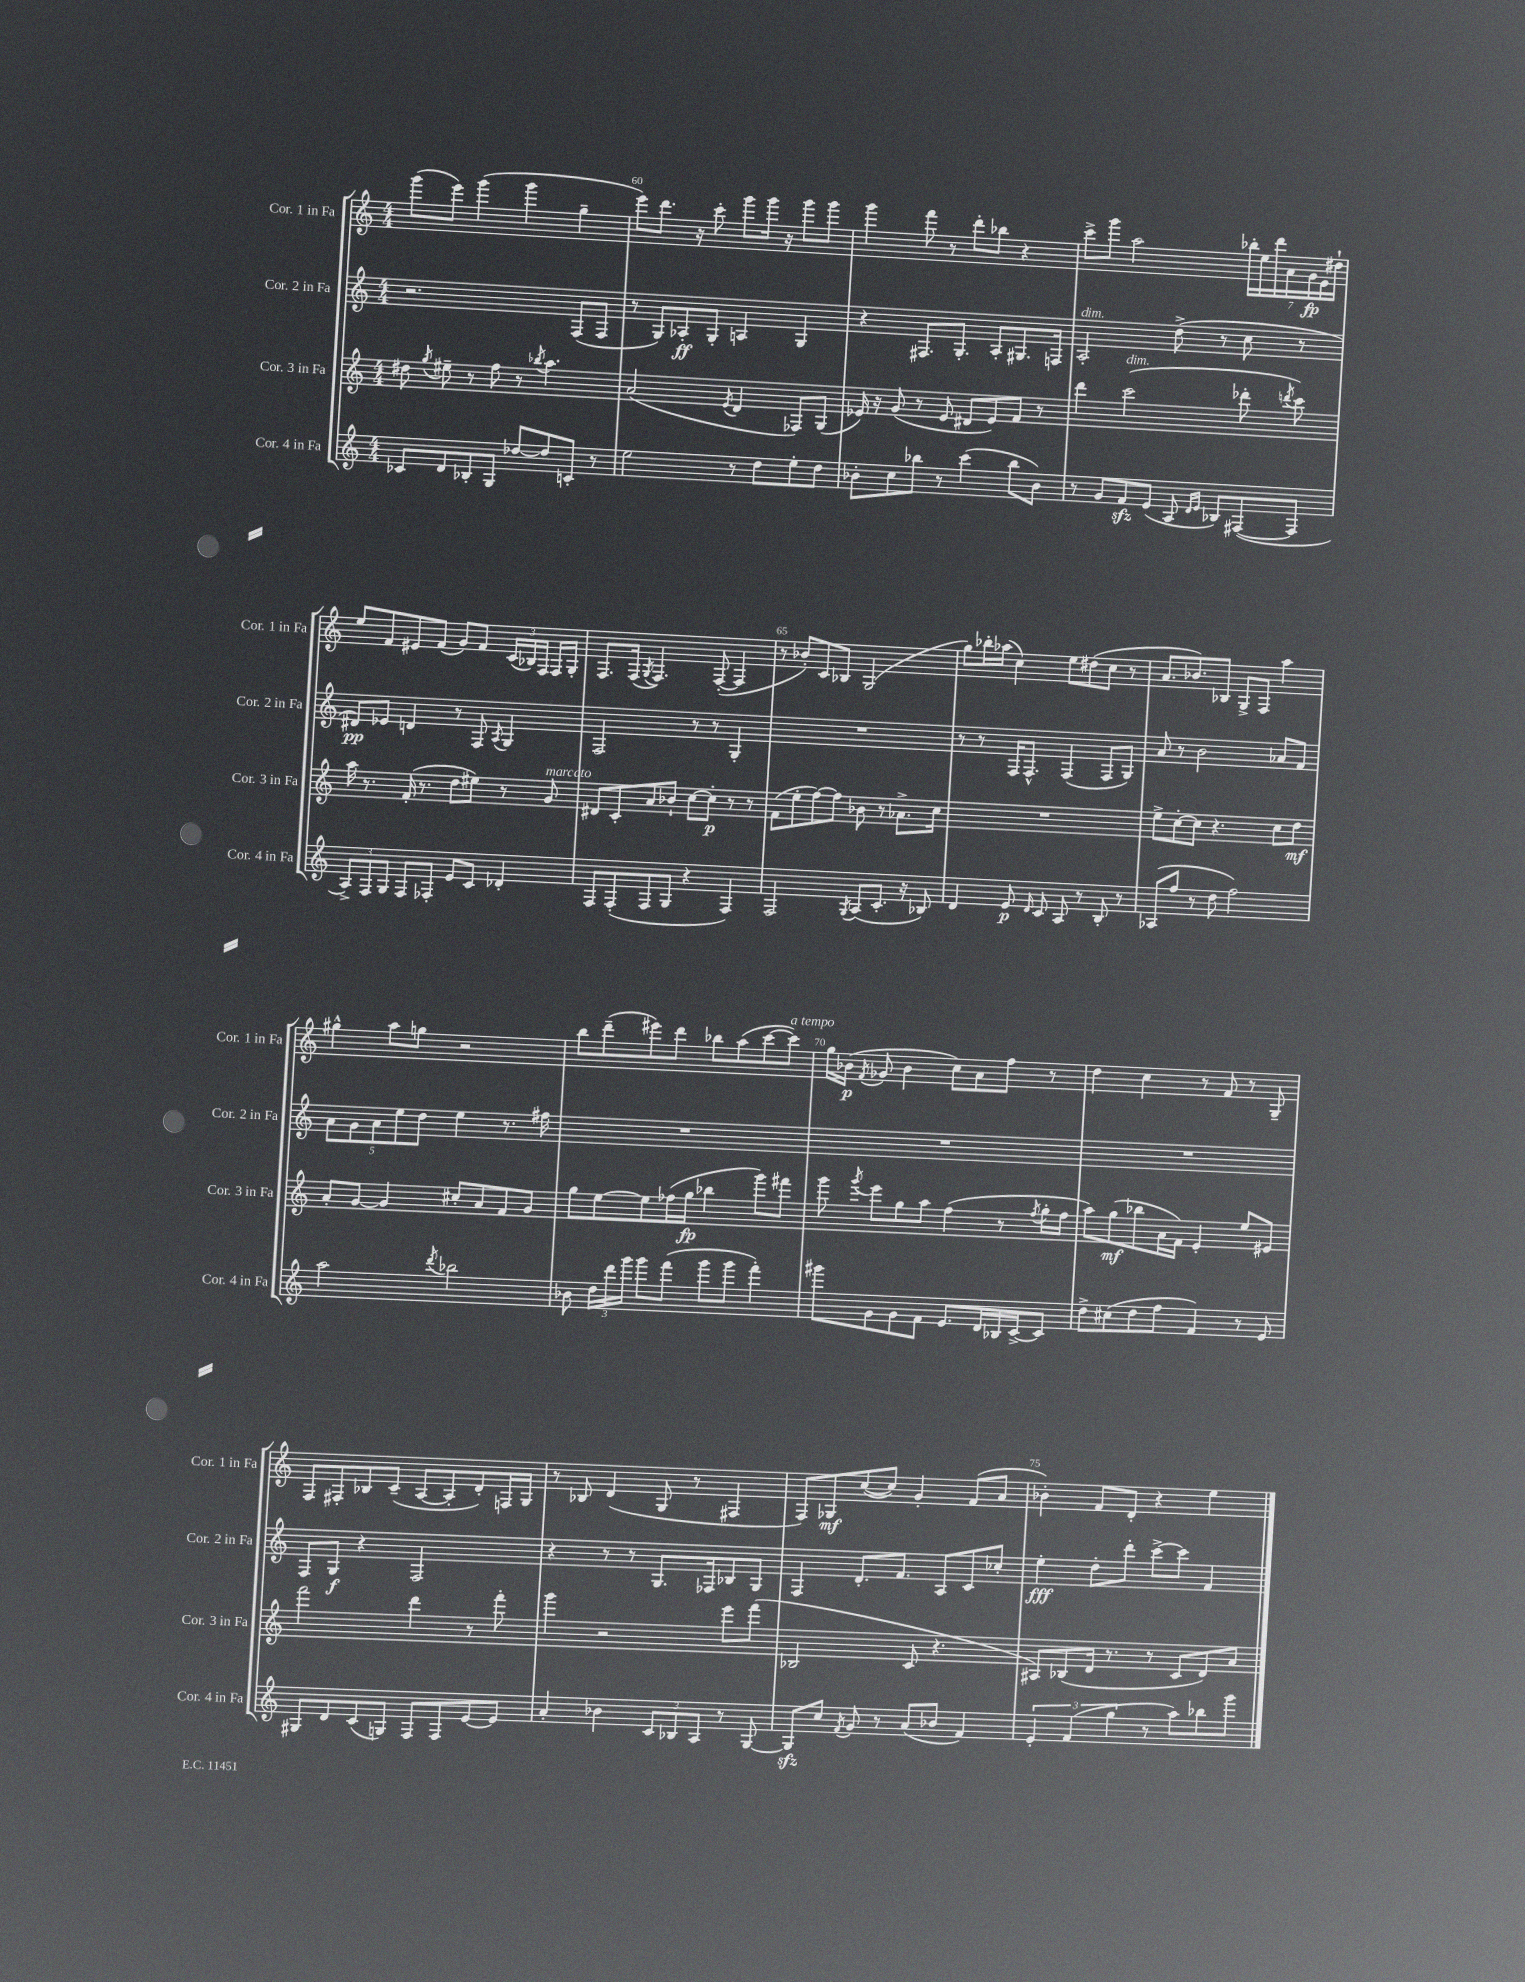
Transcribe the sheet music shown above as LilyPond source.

<<
\new StaffGroup <<
\new Staff = "s0" \with { instrumentName = "Cor. 1 in Fa" shortInstrumentName = "Cor. 1 in Fa" } {
    \clef treble \key c \major \numericTimeSignature \time 4/4
    \autoBeamOff g'''8[( e'''8]) g'''4( g'''4 g''4-- |
    e'''8[) d'''8.] r16 c'''8-. g'''8[ g'''16] r16 g'''8[ g'''8] |
    g'''4 f'''8 r8 d'''8[-. bes''8] r4 |
    c'''8[-> g'''8] a''2 \tuplet 7/4 { bes''16[-. e''16 d'''16 a'16 g'16\fp e'16 dis''16]-! } |
    e''8[ f'8 eis'8 f'8]( g'8[) f'8] \tuplet 3/2 { c'16[( bes16) f16] } f16[ g16]-. |
    f8.[ f16]( \acciaccatura { g8 } f4.) f8~-.( f4 |
    r8 bes'8[-.) c'8 bes8] g2( |
    g''8[) bes''16-. aes''16]( c''4) e''8[ dis''8( c''8] r8 |
    a'8.[ bes'8.) bes8] g8[-> f8] a''4 |
    gis''4-^ a''8[ g''8] r2 |
    b''8[ d'''8--( eis'''8) d'''8] bes''8[ a''8( c'''8~ c'''8]^\markup { \italic "a tempo" }) |
    g''16[ bes'16]\p( \acciaccatura { f'8 } ges'8 bes'4 c''8[) a'8 f''8] r8 |
    d''4 c''4 r8 f'8 r8 g8-- |
    f8[ fis8-. bes8 c'8]--( a8[~ a8-. d'8-.) f16 g16] |
    r8 bes8 d'4( g8 r8 fis4 |
    f8[) ges8\mf c''8~( c''8]) g'4-. f'8[( a'8] |
    bes'4-.) f'8[ d'8]-. r4 e''4 \bar "|." |
}
\new Staff = "s1" \with { instrumentName = "Cor. 2 in Fa" shortInstrumentName = "Cor. 2 in Fa" } {
    \clef treble \key c \major \numericTimeSignature \time 4/4
    \autoBeamOff r2. f8[( f8] |
    r8 g8[) aes8-.\ff g8]-. a4 g4 |
    r4 fis8.[ g8.]-. a8[-. gis8. f16] |
    a2-.^\markup { \italic "dim." } d''8->( r8 c''8 r8 |
    dis'8[\pp) ees'8] d'4 r8 f8 \acciaccatura { a8 } g4 |
    f2 r8 r8 g4-. |
    R1 |
    r8 r8 f16[ f8.]-^ f4( f8[ g8]) |
    a'8 r8 b'2 aes'8[ f'8] |
    \tuplet 5/4 { a'8[ g'8 a'8 e''8 d''8] } e''4 r8. fis''16 |
    R1 |
    R1 |
    R1 |
    f8[ g8]\f r4 f2 |
    r4 r8 r8 g8.[ fes16 bes8 g8] |
    f4 d'8.[-. f'8.] a8[ c'8 ces''8]-. |
    e''4-.\fff d''8[-. d'''8]-. c'''8[~-> c'''8] f'4 \bar "|." |
}
\new Staff = "s2" \with { instrumentName = "Cor. 3 in Fa" shortInstrumentName = "Cor. 3 in Fa" } {
    \clef treble \key c \major \numericTimeSignature \time 4/4
    \autoBeamOff dis''8 \acciaccatura { g''8 } eis''8-- r8 f''8 r8 \acciaccatura { bes''8 } a''4. |
    a'2( \acciaccatura { e'8 } d'4 fes8[) g8]( |
    ees'16) r16 g'8( r8 ees'8 dis'8[ ees'8) f'8] r8 |
    d'''4 c'''2^\markup { \italic "dim." }( des'''8-. \acciaccatura { d'''8 } c'''8) |
    a''16 r8. f'16-.( r8. d''8[ eis''8]) r8 g'8^\markup { \italic "marcato" } |
    dis'8[ c'8-. a'8 bes'8]-! c''8[~ c''8]-.\p r8 r8 |
    f'8[( e''8-. f''8~) f''8] bes'8 r8 aes'8.[-> c''16] |
    R1 |
    e''8[-> c''8~-. c''8] r4. c''8[ d''8]\mf |
    a'8[-. g'8]~ g'4 cis''8[-. a'8 f'8 g'8] |
    g''8[ e''8~ e''8 fes''16( g''16]\fp bes''4 g'''8[) fis'''8] |
    g'''8 \acciaccatura { g'''8 } e'''8[ g''8 a''8] f''4( r8 \acciaccatura { f''8 } g''16[-. f''16] |
    a''8[) g''8\mf( bes''8 a'16 f'16]) e'4-. e''8[ eis'8] |
    f'''2 d'''4 r8 f'''8-. |
    g'''4 r2 e'''8[ f'''8]( |
    bes2 c'8 r4. |
    ais8[) bes8( d'16] r8. r8 c'8[ d'8) a'8] \bar "|." |
}
\new Staff = "s3" \with { instrumentName = "Cor. 4 in Fa" shortInstrumentName = "Cor. 4 in Fa" } {
    \clef treble \key c \major \numericTimeSignature \time 4/4
    \autoBeamOff ces'8[ d'8 bes8-. g8] des''8[~ des''8 c'8]-. r8 |
    e''2 r8 d''8[ e''8-. d''8] |
    bes'8[-. c''8 bes''8] r8 c'''4( bes''8[ bes'8]) |
    r8 g'8[ f'8\sfz e'8]( a8 \grace { d'16[ e'16] } bes8[) fis8~( fis8] |
    \tuplet 3/2 { a8[->) f8 g8] } f8[ fes8]-. e'8[ c'8] des'4-. |
    f8[ f8-.( f8 g8] r4 f4) |
    f2 \acciaccatura { g8 } a8[( c'8.]-. r16 bes8) |
    d'4 e'8\p \grace { d'16 } c'8 a8 r8 b8-. r8 |
    aes8[( f''8] r8 d''8 f''2) |
    a''2 \acciaccatura { d'''8 } bes''2 |
    bes'8 \tuplet 3/2 { d''16[ d'''16 g'''16] } g'''8[ f'''8]( g'''8[ g'''8] f'''4-.) |
    gis'''8[ g'8 g'8 f'8] e'8.[ d'16 bes16 c'16~-> c'8] |
    d''8[-> cis''8( d''8 f''8] f'4) r8 e'8 |
    gis8[ d'8 c'8( g8]) f8[ f8 e'8~ e'8] |
    a'4-. bes'4 \tuplet 3/2 { c'8[ bes8 a8] } r8 g8~ |
    g8[\sfz c''8] \acciaccatura { f'8 } g'8 r8 a'8[( bes'8] f'4) |
    \tuplet 3/2 { e'4-. f'4( g''4 } r8 a''8[) bes''8 g'''8] \bar "|." |
}
>>
>>
\layout { \context { \Score currentBarNumber = #59 \override BarNumber.break-visibility = ##(#f #t #t) barNumberVisibility = #(every-nth-bar-number-visible 5) } }
